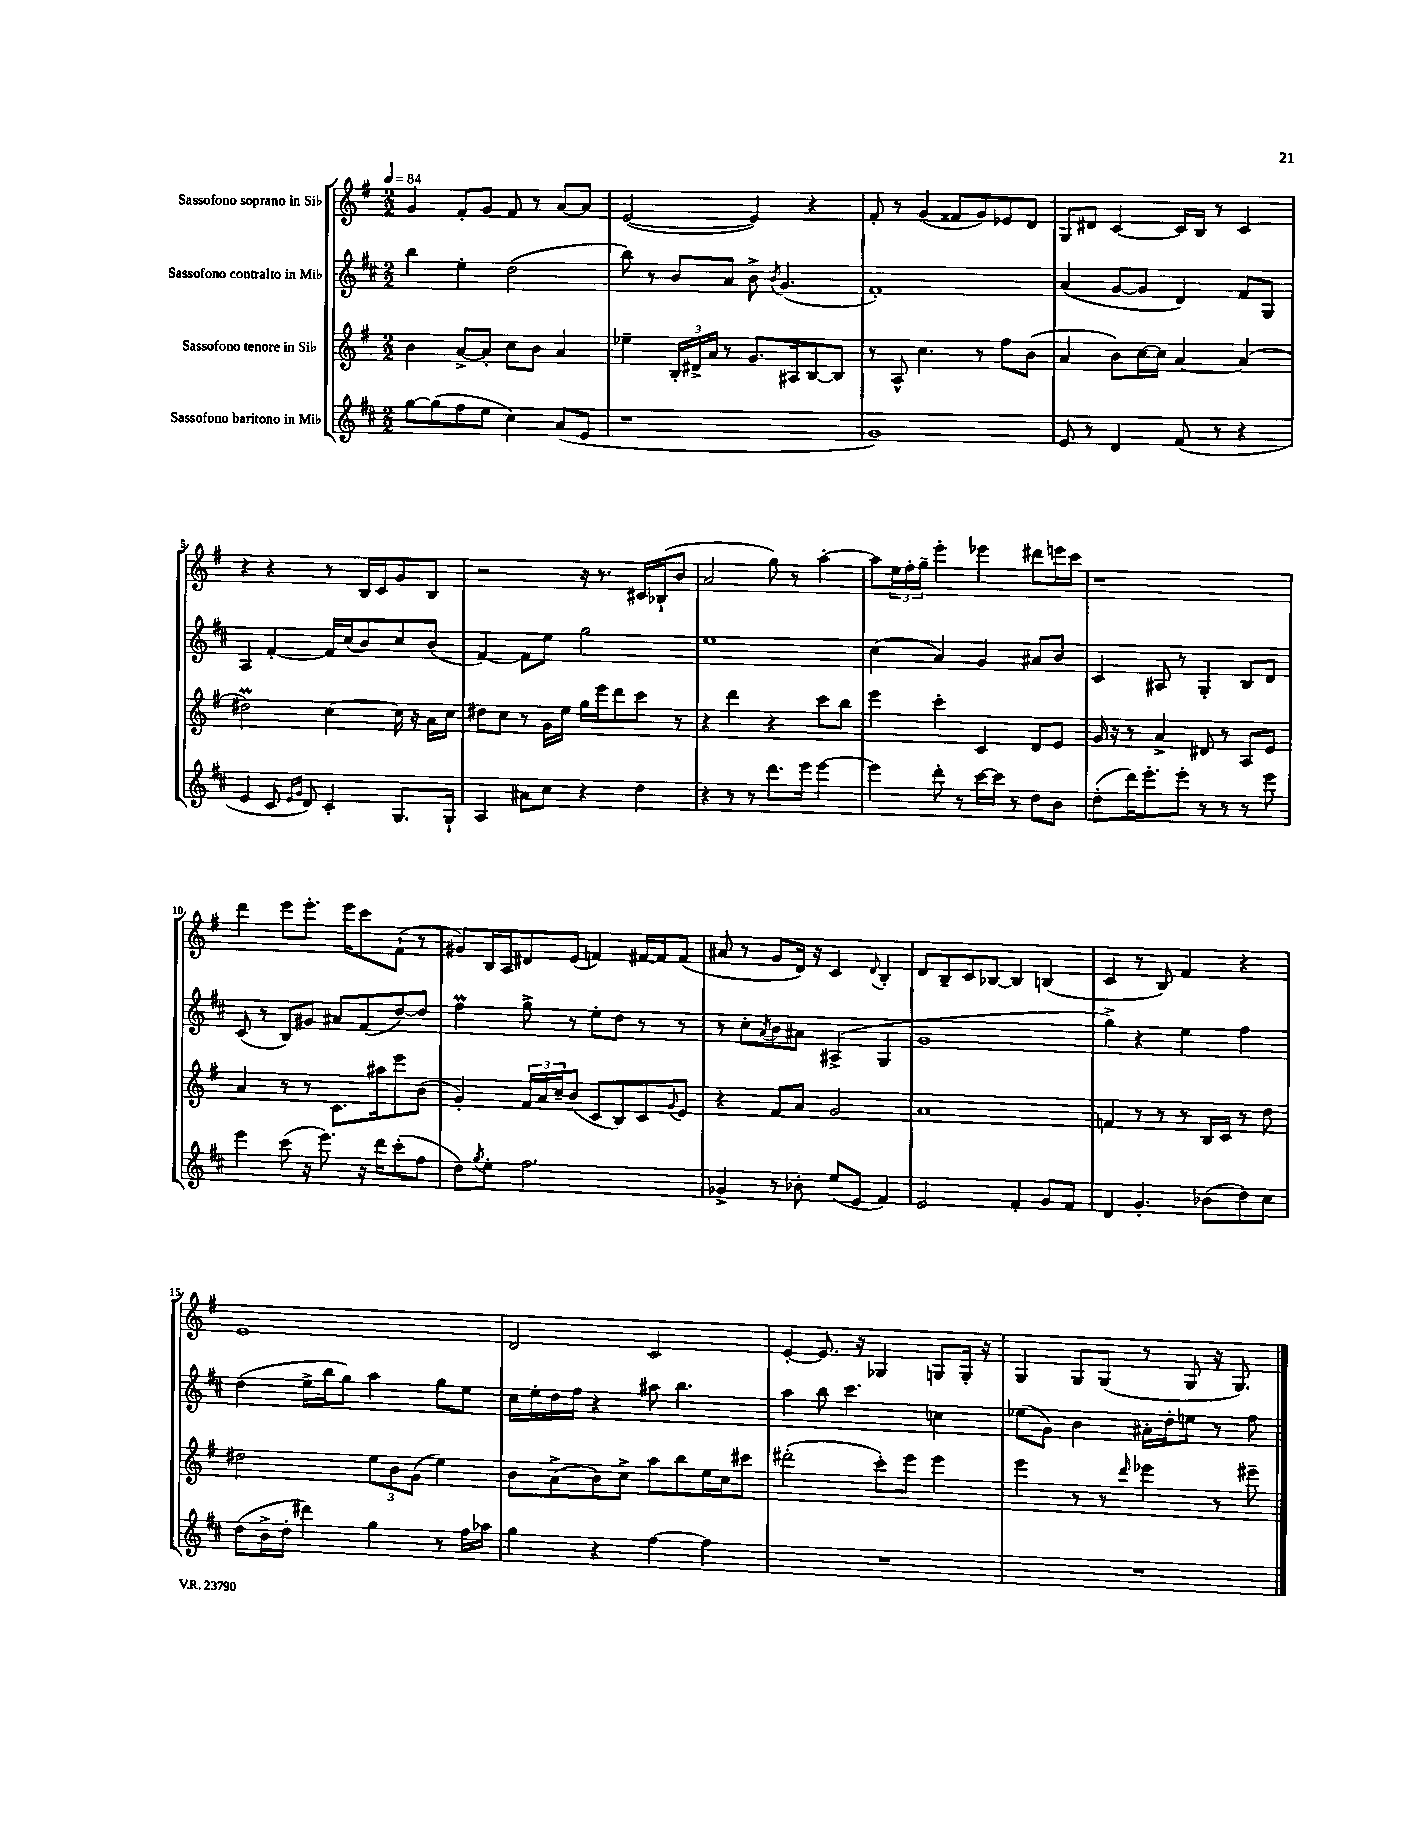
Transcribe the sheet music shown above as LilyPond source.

<<
\new StaffGroup <<
\new Staff = "s0" \with { instrumentName = "Sassofono soprano in Sib" } {
    \clef treble \key g \major \numericTimeSignature \time 2/2 \tempo 4 = 84
    g'4 fis'8-. g'8 fis'8 r8 a'8~ a'8 |
    e'2~( e'4) r4 |
    fis'8-. r8 g'4( fisis'8 g'8) ees'8 d'8 |
    g8 dis'8 c'4~ c'16 b16 r8 c'4 |
    r4 r4 r8 b16 c'16 g'8 b8 |
    r2 r16 r8. cis'16 bes16-!( b'8 |
    a'2 g''8) r8 a''4~-. |
    a''8 \tuplet 3/2 { e''16 fis''16-. g''16-- } e'''4-. ees'''4 dis'''8 e'''16 c'''16 |
    r1 |
    d'''4 e'''8 e'''8.-. e'''16 c'''8 fis'8-!( r8 |
    gis'8) b16 a16 dis'8 e'8( f'4) fis'16~ fis'16 fis'8( |
    ais'8 r8 g'8 d'16) r16 c'4 \appoggiatura { d'8 } b4-. |
    d'8 b8-- c'8 bes8~ bes4 b4( |
    c'4 r8 b8) fis'4 r4 |
    e'1 |
    d'2 c'2 |
    e'4~-. e'8. r16 ges4 g8 g16-. r16 |
    g4 g8 g8( r8 g8 r16 g8.) \bar "|." |
}
\new Staff = "s1" \with { instrumentName = "Sassofono contralto in Mib" } {
    \clef treble \key d \major \numericTimeSignature \time 2/2
    b''4 e''4-. d''2( |
    b''8) r8 b'8 a'8 b'8-> \acciaccatura { b'8 } g'4.( |
    fis'1-.) |
    a'4( g'8~ g'8 d'4) fis'8 g8 |
    a4 fis'4~-. fis'16 cis''16( b'8) cis''8 b'8( |
    fis'4~) fis'8 e''8 g''2 |
    e''1 |
    cis''4( a'4) g'4 ais'8 b'8 |
    cis'4 ais8 r8 g4-. b8 d'8 |
    cis'8( r8 b8) gis'8 ais'8 fis'8( d''8~) d''8 |
    fis''4\prall g''8-> r8 e''8-. d''8 r8 r8 |
    r8 cis''8-. \acciaccatura { a'8 } b'8 ais'8 ais4->( g4 |
    g'1 |
    g''4->) r4 e''4 fis''4 |
    d''4( e''16-> b''16 g''8) a''4 g''8 e''8 |
    cis''16 e''16-. d''16 fis''16 r4 ais''8 b''4. |
    a''4 b''8 cis'''4. c''4 |
    ees''8( g'8) b'4 ais'16-. d''16-. e''8 r8 fis''8 \bar "|." |
}
\new Staff = "s2" \with { instrumentName = "Sassofono tenore in Sib" } {
    \clef treble \key g \major \numericTimeSignature \time 2/2
    b'4 a'8~-> a'8-. c''8 b'8 a'4 |
    ees''4-- \tuplet 3/2 { b16-. dis'16-> a'16 } r8 g'8. ais16 b8~ b8 |
    r8 a8-^ c''4. r8 fis''8 b'8( |
    a'4 b'8) c''16~ c''16 a'4~ a'4( |
    dis''2\prall) c''4~ c''16 r16 a'16 c''16 |
    dis''8 c''8 r8 g'16 e''16 g''16 e'''16 d'''8 c'''8 r8 |
    r4 d'''4 r4 c'''8 b''8 |
    e'''4 c'''4-. c'4 d'8 e'8 |
    g'16 r16 r8 a'4-> dis'8 r8 a8 e'8 |
    a'4 r8 r8 c'8. ais''16 e'''8 b'8( |
    g'4-.) \tuplet 3/2 { fis'16 a'16 c''16-- } b'8( c'8 b8) c'8 \appoggiatura { g'8 } e'8 |
    r4 fis'8 a'8 g'2 |
    a'1 |
    f'4 r8 r8 r8 b16 c'16 r8 d''8 |
    dis''2 \tuplet 3/2 { e''8 b'8 g'8( } e''4) |
    b'8 a'8->( b'8) c''8-> a''8 b''8 e''16 c''16 cis'''8 |
    dis'''2-.( c'''8-.) e'''8 e'''4 |
    e'''4 r8 r8 \grace { d'''16 } ees'''4 r8 eis'''8-- \bar "|." |
}
\new Staff = "s3" \with { instrumentName = "Sassofono baritono in Mib" } {
    \clef treble \key d \major \numericTimeSignature \time 2/2
    g''8~ g''8( fis''8 e''8 cis''4) a'8( e'8 |
    r1 |
    g'1) |
    e'8 r8 d'4 fis'8( r8 r4 |
    e'4 cis'8 \grace { e'16 g'16 } d'8) cis'4-. g8. g16-! |
    a4 ais'8 cis''8 r4 d''4 |
    r4 r8 r8 d'''8. e'''16 e'''4~ |
    e'''4 d'''8-. r8 cis'''16~ cis'''16 r8 d''8 b'8 |
    d''8-.( d'''16) e'''8.-. e'''8-. r8 r8 r8 e'''8 |
    e'''4 cis'''8( r16 e'''8.) r16 d'''16 cis'''8-.( fis''8 |
    d''8) \acciaccatura { g''8 } e''8-. fis''2. |
    ges'4-> r8 bes'8-. e''8( e'8 fis'4) |
    e'2 fis'4-. g'8 fis'8 |
    d'4 g'4.-. bes'8( d''8) cis''8 |
    d''8( b'16-> d''16-. dis'''4) g''4 r8 fis''16 aes''16 |
    g''4 r4 fis''4~ fis''4 |
    R1 |
    R1 \bar "|." |
}
>>
>>
